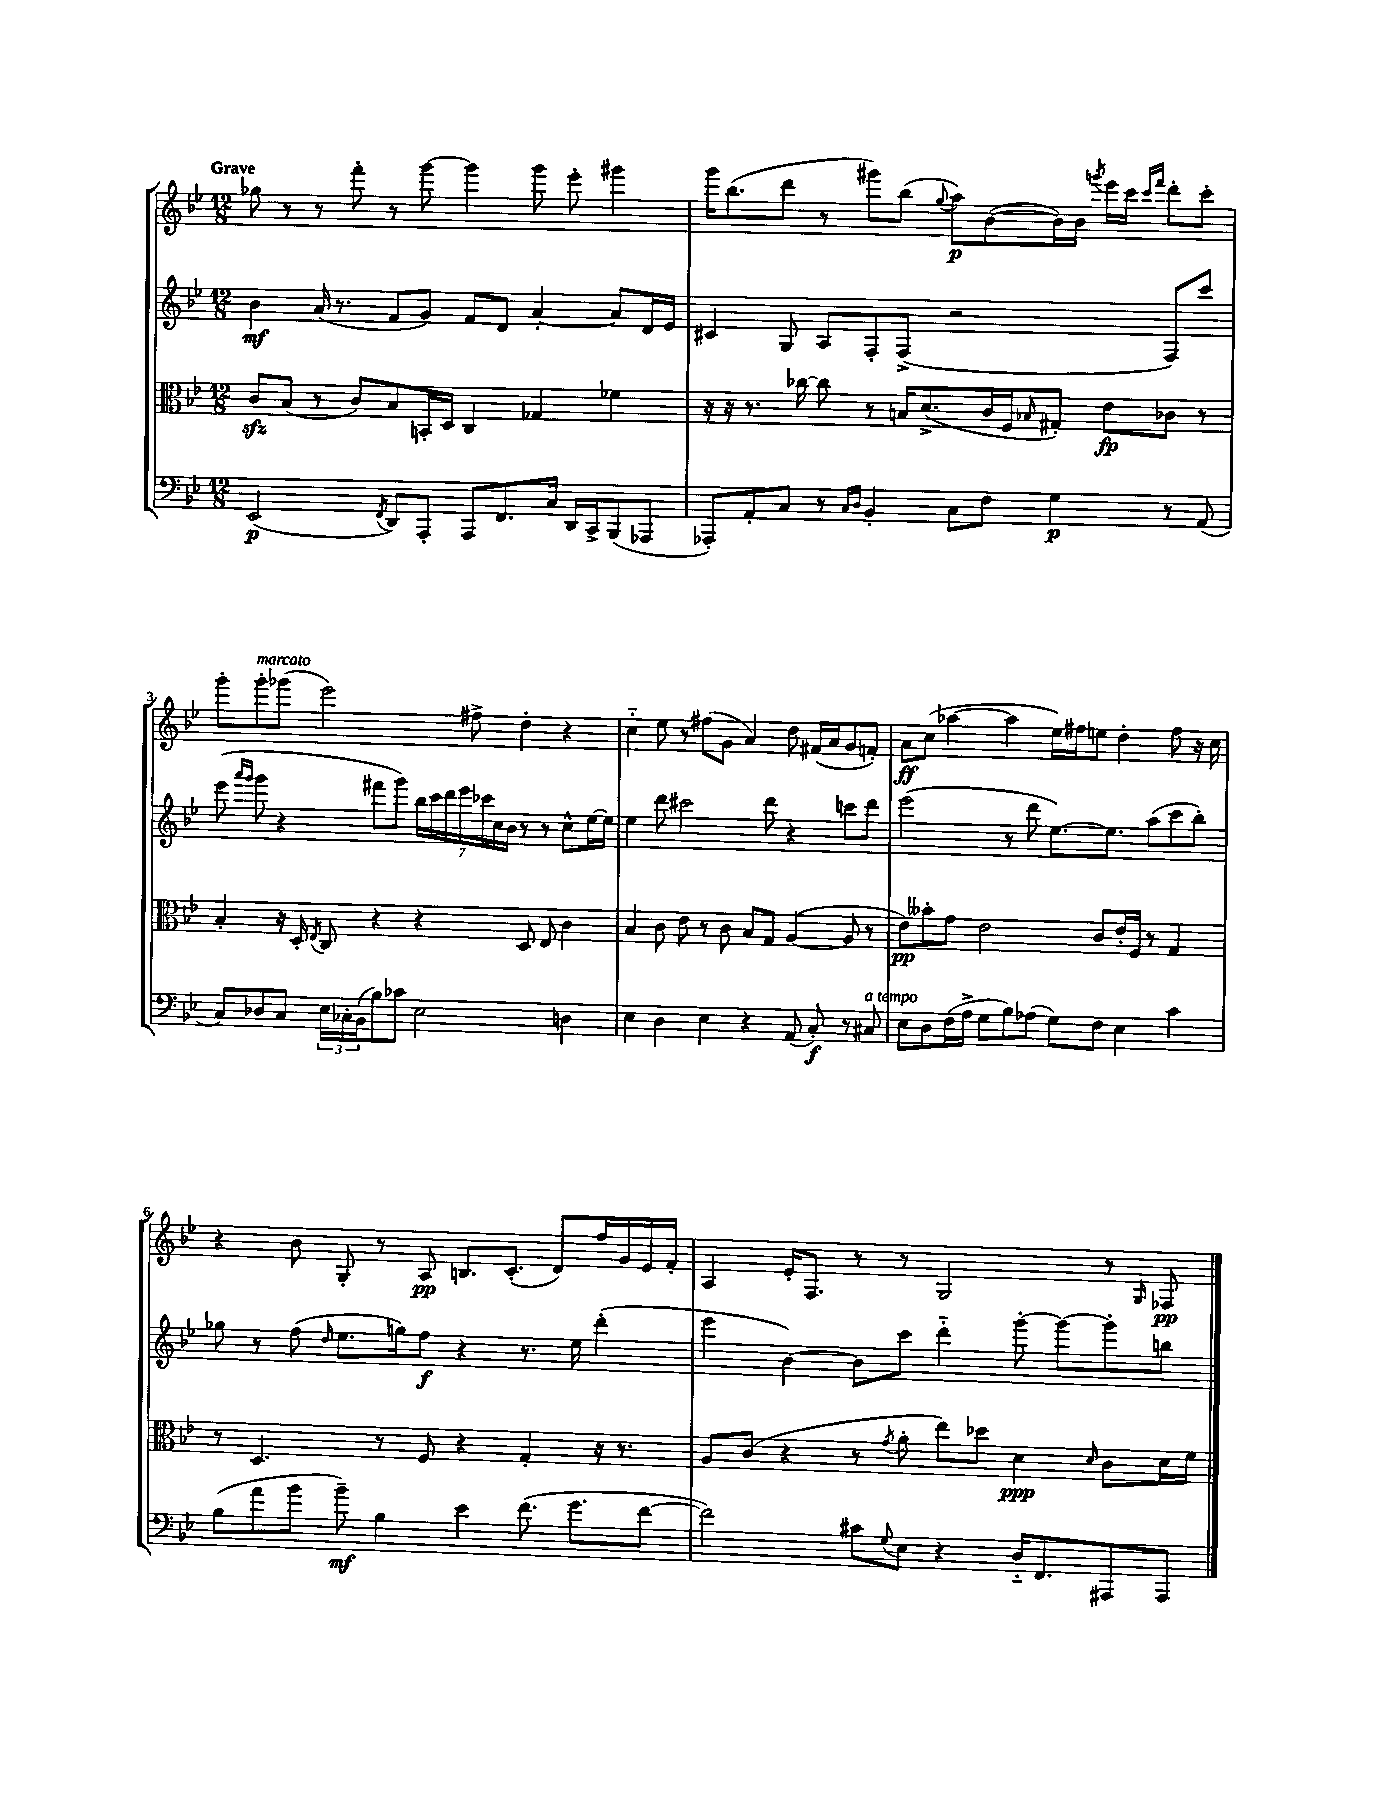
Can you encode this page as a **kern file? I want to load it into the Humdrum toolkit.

**kern	**dynam	**kern	**dynam	**kern	**dynam	**kern	**dynam
*part4	*part4	*part3	*part3	*part2	*part2	*part1	*part1
*staff4	*staff4	*staff3	*staff3	*staff2	*staff2	*staff1	*staff1
*clefF4	*	*clefC3	*	*clefG2	*	*clefG2	*
*k[b-e-]	*	*k[b-e-]	*	*k[b-e-]	*	*k[b-e-]	*
*M12/8	*	*M12/8	*	*M12/8	*	*M12/8	*
=1	=1	=1	=1	=1	=1	=1	=1
!	!	!	!	!	!	!LO:TX:a:B:t=Grave	!
(2EE-/	p	8czz/L	.	4b-\	mf	8gg-X\	.
.	.	(8B-/J	.	.	.	8r	.
.	.	8r	.	(16a/	.	8r	.
.	.	.	.	8.r	.	.	.
.	.	8c/L)	.	.	.	8fff'\	.
8qFF/	.	.	.	.	.	.	.
8DD/L)	.	8B-/	.	8f/L	.	8r	.
8AAA'/J	.	16BBn'/L	.	8g/J)	.	[8ggg\	.
.	.	16D/JJ	.	.	.	.	.
8AAA/L	.	4C/	.	8f/L	.	4ggg\]	.
8.FF/	.	.	.	8d/J	.	.	.
.	.	4G-X/	.	[4a'/	.	8ggg\	.
16C/Jk	.	.	.	.	.	.	.
16DD/LL	.	.	.	.	.	8eee-'\	.
16CC^/J	.	.	.	.	.	.	.
(8BBB-/	.	4f-X\	.	8a/L]	.	4ggg#X\	.
8AAA-X/J	.	.	.	16d/L	.	.	.
.	.	.	.	16e-/JJ	.	.	.
=2	=2	=2	=2	=2	=2	=2	=2
8AAA-X'/L)	.	16r	.	4c#X/	.	16ggg\KL	.
.	.	16r	.	.	.	(8.bb-\	.
8AA'/	.	8.r	.	.	.	.	.
8C/J	.	.	.	8G/	.	8ddd\J	.
.	.	[16cc-X\	.	.	.	.	.
8r	.	8cc-\]	.	8A/L	.	8r	.
16qqC/LL	.	.	.	.	.	.	.
16qqD/JJ	.	.	.	.	.	.	.
4BB-'/	.	8r	.	8F'/	.	8ggg#X\L)	.
.	.	16Bn/KL	.	(8F^/J	.	(8bb-\J	.
.	.	(8.d^/	.	.	.	.	.
.	.	.	.	.	.	8qqgg/	.
8C\L	.	.	.	2r	.	8aa\L)	p
8F\J	.	16c/L	.	.	.	([8b-\	.
.	.	16F/J	.	.	.	.	.
.	.	16qqB-X/	.	.	.	.	.
4G\	p	8G#X'/J)	.	.	.	16b-\L])	.
.	.	.	.	.	.	16b-\JJ	.
.	.	.	.	.	.	8qgggn/	.
.	.	8e-\L	fp	.	.	16eee-\LL	.
.	.	.	.	.	.	16ccc\JJ	.
.	.	.	.	.	.	16qqccc/LL	.
.	.	.	.	.	.	16qqfff/JJ	.
8r	.	8c-X\J	.	8F/L)	.	8ddd'\L	.
(8AA/	.	8r	.	8ccc/J	.	8ccc'\J	.
!!LO:LB:g=z
=3	=3	=3	=3	=3	=3	=3	=3
8C/L)	.	4B-'/	.	(8eee-\	.	8ggg'\L	.
.	.	.	.	16qqaaa/LL	.	.	.
.	.	.	.	16qqggg/JJ	.	.	.
!	!	!	!	!	!	!LO:TX:a:i:t=marcato	!
8D-X/	.	.	.	8ggg\	.	8ggg'\	.
8C/J	.	16r	.	4r	.	(8ggg-X\J	.
.	.	16D'/	.	.	.	.	.
.	.	8qE-/	.	.	.	.	.
24E-\LL	.	8C/	.	.	.	2eee-\)	.
24C-X'\	.	.	.	.	.	.	.
(24BB-\J	.	.	.	.	.	.	.
8B-\)	.	4r	.	8fff#X\L	.	.	.
8c-X\J	.	.	.	8ggg\J)	.	.	.
2E-\	.	4r	.	28bb-\LL	.	.	.
.	.	.	.	28ccc\	.	.	.
.	.	.	.	28ddd\	.	.	.
.	.	.	.	28eee-\	.	.	.
.	.	.	.	.	.	8ff#X^\	.
.	.	.	.	28ccc-X\	.	.	.
.	.	.	.	28cc\	.	.	.
.	.	.	.	28b-\JJ	.	.	.
.	.	8D/	.	8r	.	4dd'\	.
.	.	8E-/	.	8r	.	.	.
4Dn\	.	4c\	.	8cc^^\L	.	4r	.
.	.	.	.	[16ee-\L	.	.	.
.	.	.	.	16ee-\JJ]	.	.	.
=4	=4	=4	=4	=4	=4	=4	=4
4E-\	.	4B-/	.	4ee-\	.	4cc\	.
4D\	.	8c\	.	8ddd\	.	8ee-\	.
.	.	8e-\	.	2ccc#X\	.	8r	.
4E-\	.	8r	.	.	.	(8ff#X\L	.
.	.	8c\	.	.	.	8g\J	.
4r	.	8B-/L	.	.	.	4a/)	.
.	.	8G/J	.	8ddd\	.	.	.
(8AA/	.	([4A/	.	4r	.	8dd\	.
8C'/)	f	.	.	.	.	(16f#X/LL	.
.	.	.	.	.	.	16a/J	.
8r	.	8A/]	.	8cccn\L	.	8g/	.
!LO:TX:a:i:t=a tempo	!	!	!	!	!	!	!
8C#X/	.	8r	.	8ddd\J	.	8fn'/J)	.
=5	=5	=5	=5	=5	=5	=5	=5
8E-\L	.	8e-\L)	pp	(2eee-\	.	8a\L	ff
8D\	.	8b--X'\	.	.	.	(8cc\J	.
(16F\L	.	8g\J	.	.	.	[4aa-X\	.
16A^\JJ	.	.	.	.	.	.	.
8G\L	.	2e-\	.	.	.	.	.
8B-\)	.	.	.	8r	.	4aa-\]	.
(8A-X\J	.	.	.	8ddd\	.	.	.
8G\L)	.	.	.	[8.ee-\L)	.	16ee-\LL)	.
.	.	.	.	.	.	16ff#X\J	.
8F\J	.	8c/L	.	.	.	8een\J	.
.	.	.	.	8.ee-\J]	.	.	.
4E-\	.	16e-'/L	.	.	.	4dd'\	.
.	.	16F/JJ	.	.	.	.	.
.	.	8r	.	(8aa\L	.	.	.
4c\	.	4G/	.	8ccc\	.	8ff#\	.
.	.	.	.	8bb-'\J)	.	16r	.
.	.	.	.	.	.	16cc\	.
!!LO:LB:g=z
=6	=6	=6	=6	=6	=6	=6	=6
(8B-\L	.	8r	.	8gg-X\	.	4r	.
8a\	.	4.D/	.	8r	.	.	.
8b-\J	.	.	.	(8ff\	.	8b-\	.
.	.	.	.	16qqdd/	.	.	.
8b-~\)	mf	.	.	8.ee-\L	.	8G'/	.
4B-\	.	8r	.	.	.	8r	.
.	.	.	.	16ggn\k)	.	.	.
.	.	8F/	.	8ff\J	f	8A/	pp
4e-\	.	4r	.	4r	.	8.Bn/L	.
.	.	.	.	.	.	(8.c'/J	.
(8.f\	.	4G'/	.	8.r	.	.	.
.	.	.	.	.	.	8d/L)	.
8.g\L	.	.	.	16ee-\	.	.	.
.	.	16r	.	(4ddd'\	.	16ff/L	.
.	.	8.r	.	.	.	16g/	.
[8f\J	.	.	.	.	.	16e-/	.
.	.	.	.	.	.	16f'/JJ	.
=7	=7	=7	=7	=7	=7	=7	=7
2f\])	.	8A/L	.	4eee-\	.	4A/	.
.	.	(8c/J	.	.	.	.	.
.	.	4r	.	[4b-\)	.	16e-'/KL	.
.	.	.	.	.	.	8.F/J	.
8c#X\L	.	8r	.	8b-\L]	.	8r	.
8qqG/	.	8qg/	.	.	.	.	.
8E-\J	.	8a'\	.	8ccc\J	.	8r	.
4r	.	8ee-\L)	.	4ddd\	.	2G/	.
.	.	8dd-X\J	.	.	.	.	.
16D/KL	.	4d\	ppp	[8ggg'\	.	.	.
8.FF/	.	.	.	.	.	.	.
.	.	.	.	8ggg\L_	.	.	.
.	.	16qqd/	.	.	.	.	.
8AAA#X/	.	8c\L	.	8ggg'\]	.	8r	.
.	.	.	.	.	.	16qqG/	.
8AAA#/J	.	16d\L	.	8bbn\J	.	8F-X/	pp
.	.	16f\JJ	.	.	.	.	.
==	==	==	==	==	==	==	==
*-	*-	*-	*-	*-	*-	*-	*-
